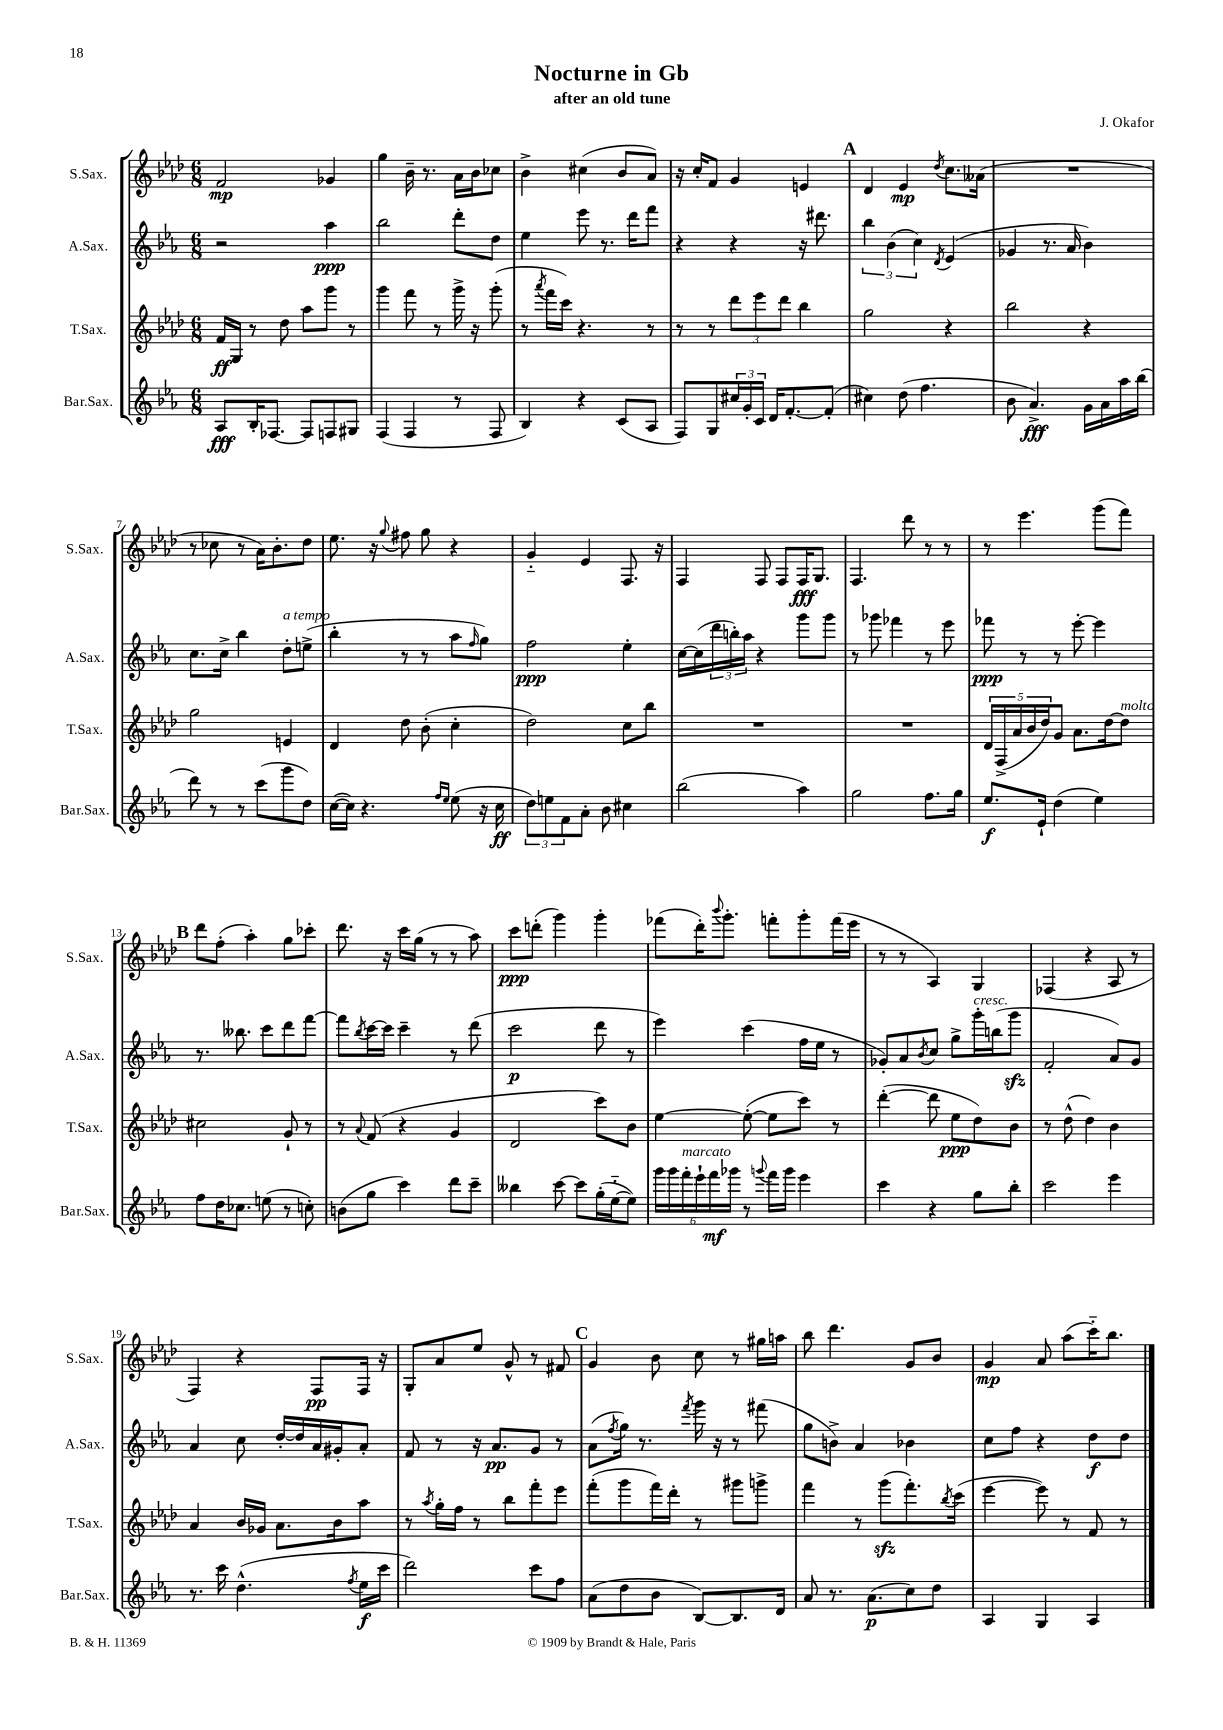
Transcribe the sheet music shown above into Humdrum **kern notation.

**kern	**dynam	**kern	**dynam	**kern	**dynam	**kern	**dynam
*part4	*part4	*part3	*part3	*part2	*part2	*part1	*part1
*staff4	*staff4	*staff3	*staff3	*staff2	*staff2	*staff1	*staff1
*I"Bar.Sax.	*	*I"T.Sax.	*	*I"A.Sax.	*	*I"S.Sax.	*
*I'Bar.Sax.	*	*I'T.Sax.	*	*I'A.Sax.	*	*I'S.Sax.	*
*clefG2	*	*clefG2	*	*clefG2	*	*clefG2	*
*k[b-e-a-]	*	*k[b-e-a-d-]	*	*k[b-e-a-]	*	*k[b-e-a-d-]	*
*M6/8	*	*M6/8	*	*M6/8	*	*M6/8	*
=1	=1	=1	=1	=1	=1	=1	=1
8A-/L	fff	16f/LL	ff	2r	.	2f/	mp
.	.	16G/JJ	.	.	.	.	.
16B-'/K	.	8r	.	.	.	.	.
[8.F-X/J	.	.	.	.	.	.	.
.	.	8dd-\	.	.	.	.	.
8F-/L]	.	8aa-\L	.	.	.	.	.
8Fn/	.	8ggg\J	.	4aa-\	ppp	4g-X/	.
8G#X/J	.	8r	.	.	.	.	.
=2	=2	=2	=2	=2	=2	=2	=2
(4F/	.	4ggg\	.	2bb-\	.	4gg\	.
4F/	.	8fff\	.	.	.	16b-~\	.
.	.	.	.	.	.	8.r	.
.	.	8r	.	.	.	.	.
8r	.	16ggg^\	.	8ddd'\L	.	16a-\LL	.
.	.	16r	.	.	.	16b-\J	.
8F/	.	(8ggg'\	.	8dd\J	.	8cc-X\J	.
=3	=3	=3	=3	=3	=3	=3	=3
4B-/)	.	8r	.	4ee-\	.	4b-^\	.
.	.	8qaaa-/	.	.	.	.	.
.	.	16fff\LL	.	.	.	.	.
.	.	16ccc\JJ)	.	.	.	.	.
4r	.	4.r	.	8eee-\	.	(4cc#X\	.
.	.	.	.	8.r	.	.	.
(8c/L	.	.	.	.	.	8b-/L	.
.	.	.	.	16ddd\KL	.	.	.
8A-/J	.	8r	.	8fff\J	.	8a-/J)	.
=4	=4	=4	=4	=4	=4	=4	=4
8F/L)	.	8r	.	4r	.	16r	.
.	.	.	.	.	.	16cc'/KL	.
8G/	.	8r	.	.	.	8f/J	.
24cc#X/L	.	12ddd-\L	.	4r	.	4g/	.
24g'/	.	.	.	.	.	.	.
24c/JJ	.	12eee-\	.	.	.	.	.
16d/KL	.	.	.	.	.	.	.
.	.	12ddd-\J	.	.	.	.	.
[8.f'/	.	.	.	.	.	.	.
.	.	4bb-\	.	16r	.	4en/	.
.	.	.	.	8.ddd#X\	.	.	.
(8f'/J]	.	.	.	.	.	.	.
!!LO:REH:place=s1:t=A
=5	=5	=5	=5	=5	=5	=5	=5
4cc#X\)	.	2gg\	.	6bb-\	.	4d-/	.
.	.	.	.	(6b-\	.	.	.
(8dd\	.	.	.	.	.	4e-/	mp
.	.	.	.	6cc\)	.	.	.
4.ff\	.	.	.	.	.	.	.
.	.	.	.	8qd/	.	8qdd-/	.
.	.	4r	.	(4e-/	.	8.cc\L	.
.	.	.	.	.	.	(16a--X\Jk	.
=6	=6	=6	=6	=6	=6	=6	=6
8b-\	.	2bb-\	.	4g-X/	.	2.r	.
4.a-^/)	fff	.	.	.	.	.	.
.	.	.	.	8.r	.	.	.
.	.	.	.	16a-/	.	.	.
16g\LL	.	4r	.	4b-\)	.	.	.
16a-\	.	.	.	.	.	.	.
16aa-\	.	.	.	.	.	.	.
(16bb-\JJ	.	.	.	.	.	.	.
!!LO:LB:g=z
=7	=7	=7	=7	=7	=7	=7	=7
8ddd\)	.	2gg\	.	8.cc\L	.	8r	.
8r	.	.	.	.	.	8cc-X\	.
.	.	.	.	16cc^\Jk	.	.	.
8r	.	.	.	4bb-\	.	8r	.
(8ccc\L	.	.	.	.	.	16a-\KL)	.
.	.	.	.	.	.	8.b-'\	.
!	!	!	!	!LO:TX:a:i:t=a tempo	!	!	!
8ggg\	.	4en/	.	8dd'\L	.	.	.
8dd\J)	.	.	.	(8een^\J	.	8dd-\J	.
=8	=8	=8	=8	=8	=8	=8	=8
([16cc\LL	.	4d-/	.	4bb-'\	.	8.ee-\	.
16cc\JJ])	.	.	.	.	.	.	.
4.r	.	.	.	.	.	.	.
.	.	.	.	.	.	16r	.
.	.	.	.	.	.	8qqgg/	.
.	.	8dd-\	.	8r	.	8ff#X\	.
.	.	(8b-'\	.	8r	.	8gg\	.
16qqff/LL	.	.	.	.	.	.	.
16qqee-/JJ	.	.	.	.	.	.	.
(8ee-\	.	4cc'\	.	8aa-\L	.	4r	.
.	.	.	.	16qqff/	.	.	.
16r	.	.	.	8gg\J)	.	.	.
16cc\	ff	.	.	.	.	.	.
=9	=9	=9	=9	=9	=9	=9	=9
12dd\L)	.	2dd-\)	.	2ff\	ppp	4g/	.
12een\	.	.	.	.	.	.	.
12f\	.	.	.	.	.	.	.
8a-'\J	.	.	.	.	.	4e-/	.
8b-\	.	.	.	.	.	.	.
4cc#X\	.	8cc\L	.	4ee-'\	.	8.F/	.
.	.	8bb-\J	.	.	.	.	.
.	.	.	.	.	.	16r	.
=10	=10	=10	=10	=10	=10	=10	=10
(2bb-\	.	2.r	.	[16cc\LL	.	4F/	.
.	.	.	.	(16cc\]	.	.	.
.	.	.	.	24ddd\	.	.	.
.	.	.	.	24bbn'\)	.	.	.
.	.	.	.	24aa-\JJ	.	.	.
.	.	.	.	4r	.	8F/	.
.	.	.	.	.	.	8F/L	.
4aa-\)	.	.	.	8ggg\L	.	16F/K	fff
.	.	.	.	.	.	8.G/J	.
.	.	.	.	8ggg\J	.	.	.
=11	=11	=11	=11	=11	=11	=11	=11
2gg\	.	2.r	.	8r	.	4.F/	.
.	.	.	.	8ggg-X\	.	.	.
.	.	.	.	4fff-X\	.	.	.
.	.	.	.	.	.	8ddd-\	.
8.ff\L	.	.	.	8r	.	8r	.
.	.	.	.	8eee-\	.	8r	.
16gg\Jk	.	.	.	.	.	.	.
=12	=12	=12	=12	=12	=12	=12	=12
8.ee-/L	f	20d-/LL	.	8fff-X\	ppp	8r	.
.	.	(20F^/	.	.	.	.	.
.	.	20a-/	.	.	.	.	.
.	.	.	.	8r	.	4.eee-\	.
.	.	20b-/	.	.	.	.	.
16e-`/Jk	.	.	.	.	.	.	.
.	.	20dd-/J)	.	.	.	.	.
(4dd\	.	8g/J	.	8r	.	.	.
.	.	8.a-\L	.	[8eee-'\	.	.	.
4ee-\)	.	.	.	4eee-\]	.	(8ggg\L	.
.	.	[16dd-\k	.	.	.	.	.
!	!	!LO:TX:a:i:t=molto	!	!	!	!	!
.	.	8dd-\J]	.	.	.	8fff\J)	.
!!LO:LB:g=z
!!LO:REH:place=s1:t=B
=13	=13	=13	=13	=13	=13	=13	=13
8ff\L	.	2cc#X\	.	8.r	.	8ddd-\L	.
16dd\K	.	.	.	.	.	(8ff'\J	.
8.cc-X\J	.	.	.	8.bb--X\	.	.	.
.	.	.	.	.	.	4aa-'\)	.
(8een\	.	.	.	8ccc\L	.	.	.
8r	.	8g`/	.	8ddd\	.	8gg\L	.
8ccn'\)	.	8r	.	[8fff\J	.	8ccc-X'\J	.
=14	=14	=14	=14	=14	=14	=14	=14
(8bn\L	.	8r	.	8fff\L]	.	8.ddd-\	.
.	.	8qqa-/	.	8qbb-/	.	.	.
8gg\J	.	(8f/	.	[16ccc\L	.	.	.
.	.	.	.	16ccc\JJ]	.	16r	.
4ccc\)	.	4r	.	4ccc~\	.	16ccc\LL	.
.	.	.	.	.	.	(16gg\JJ	.
.	.	.	.	.	.	8r	.
8ddd\L	.	4g/	.	8r	.	8r	.
8ccc~\J	.	.	.	(8ddd\	.	8aa-\)	.
=15	=15	=15	=15	=15	=15	=15	=15
4bb--X\	.	2d-/	.	2ccc\	p	8ccc\L	ppp
.	.	.	.	.	.	(8dddn'\J	.
[8ccc\	.	.	.	.	.	4ggg\)	.
8ccc\L]	.	.	.	.	.	.	.
(16gg'\L	.	8ccc\L)	.	8ddd\	.	4ggg'\	.
[16ee-\J	.	.	.	.	.	.	.
8ee-\J])	.	8b-\J	.	8r	.	.	.
=16	=16	=16	=16	=16	=16	=16	=16
24ggg\LL	.	[4ee-\	.	4eee-\)	.	(8fff-X\L	.
24ggg\	.	.	.	.	.	.	.
!LO:TX:a:i:t=marcato	!	!	!	!	!	!	!
24fff'\	.	.	.	.	.	.	.
24eee-`\	.	.	.	.	.	16ddd-'\K)	.
24fff\	mf	.	.	.	.	.	.
.	.	.	.	.	.	8qqbbb-/	.
.	.	.	.	.	.	8.ggg'\J	.
24ggg-X\JJ	.	.	.	.	.	.	.
8r	.	(8ee-'\_	.	(4ccc\	.	.	.
8qqgggn/	.	.	.	.	.	.	.
16fff\LL	.	8ee-\L]	.	.	.	8fffn'\L	.
16ggg\JJ	.	.	.	.	.	.	.
4eee-\	.	8ccc\J)	.	16ff\LL	.	8ggg'\	.
.	.	.	.	16ee-\JJ	.	.	.
.	.	8r	.	8r	.	(16fff\L	.
.	.	.	.	.	.	16eee-\JJ	.
=17	=17	=17	=17	=17	=17	=17	=17
4ccc\	.	([4ddd-'\	.	8g-X'/L)	.	8r	.
.	.	.	.	8a-/	.	8r	.
.	.	.	.	8qb-/	.	.	.
4r	.	8ddd-\]	.	8cc/J	.	4A-/)	.
.	.	8ee-\L	ppp	8gg^\L	.	.	.
!	!	!	!	!LO:TX:a:i:t=cresc.	!	!	!
8gg\L	.	8dd-\)	.	16ggg'\L	.	4G/	.
.	.	.	.	(16bbn\J	.	.	.
8bb-'\J	.	8b-\J	.	8gggzz\J	.	.	.
=18	=18	=18	=18	=18	=18	=18	=18
2ccc\	.	8r	.	2f'/	.	(4F-X/	.
.	.	(8dd-^^\	.	.	.	.	.
.	.	4dd-\)	.	.	.	4r	.
4eee-\	.	4b-\	.	8a-/L)	.	8A-/	.
.	.	.	.	8g/J	.	8r	.
!!LO:LB:g=z
=19	=19	=19	=19	=19	=19	=19	=19
8.r	.	4a-/	.	4a-/	.	4F/)	.
16ccc\	.	.	.	.	.	.	.
(4.dd^^\	.	16b-/LL	.	8cc\	.	4r	.
.	.	16g-X/JJ	.	.	.	.	.
.	.	8.a-\L	.	[16dd'/LL	.	.	.
.	.	.	.	16dd/]	.	.	.
.	.	.	.	16a-/	.	8F/L	pp
.	.	16b-\k	.	16g#X'/J	.	.	.
8qff/	.	.	.	.	.	.	.
16ee-\LL	f	8aa-\J	.	8a-'/J	.	16F/Jk	.
16ccc\JJ	.	.	.	.	.	16r	.
=20	=20	=20	=20	=20	=20	=20	=20
2ddd\)	.	8r	.	8f/	.	8G'/L	.
.	.	8qaa-/	.	.	.	.	.
.	.	16gg'\LL	.	8r	.	8a-/	.
.	.	16ff\JJ	.	.	.	.	.
.	.	8r	.	16r	.	8ee-/J	.
.	.	.	.	8.a-/L	pp	.	.
.	.	8bb-\L	.	.	.	8g^^/	.
8ccc\L	.	8fff'\	.	8g/J	.	8r	.
8ff\J	.	8eee-\J	.	8r	.	8f#X/	.
!!LO:REH:place=s1:t=C
=21	=21	=21	=21	=21	=21	=21	=21
(8a-\L	.	(8fff'\L	.	(8a-\L	.	4g/	.
.	.	.	.	8qff/	.	.	.
8dd\	.	8ggg\	.	16gg\Jk)	.	.	.
.	.	.	.	8.r	.	.	.
8b-\J	.	16fff\L)	.	.	.	8b-\	.
.	.	16ddd-'\JJ	.	.	.	.	.
.	.	.	.	8qfff/	.	.	.
[8B-/L)	.	8r	.	16ggg\	.	8cc\	.
.	.	.	.	16r	.	.	.
8.B-/]	.	8ggg#X\L	.	8r	.	8r	.
.	.	8gggn^\J	.	(8fff#X\	.	16gg#X\LL	.
16d/Jk	.	.	.	.	.	16aan\JJ	.
=22	=22	=22	=22	=22	=22	=22	=22
8a-/	.	4fff\	.	8gg\L	.	8bb-\	.
8.r	.	.	.	8bn^\J)	.	4.ddd-\	.
.	.	8r	.	4a-/	.	.	.
(8.a-\L	p	.	.	.	.	.	.
.	.	(8gggzz\L	.	.	.	.	.
8cc\)	.	8.fff'\)	.	4b-X\	.	8g/L	.
8dd\J	.	.	.	.	.	8b-/J	.
.	.	8qbb-/	.	.	.	.	.
.	.	(16ccc\Jk	.	.	.	.	.
=23	=23	=23	=23	=23	=23	=23	=23
4A-/	.	[4eee-\	.	8cc\L	.	4g/	mp
.	.	.	.	8ff\J	.	.	.
4G/	.	8eee-\])	.	4r	.	8a-/	.
.	.	8r	.	.	.	(8aa-\L	.
4A-/	.	8f/	.	8dd\L	f	16ccc\K)	.
.	.	.	.	.	.	8.bb-\J	.
.	.	8r	.	8dd\J	.	.	.
==	==	==	==	==	==	==	==
*-	*-	*-	*-	*-	*-	*-	*-
